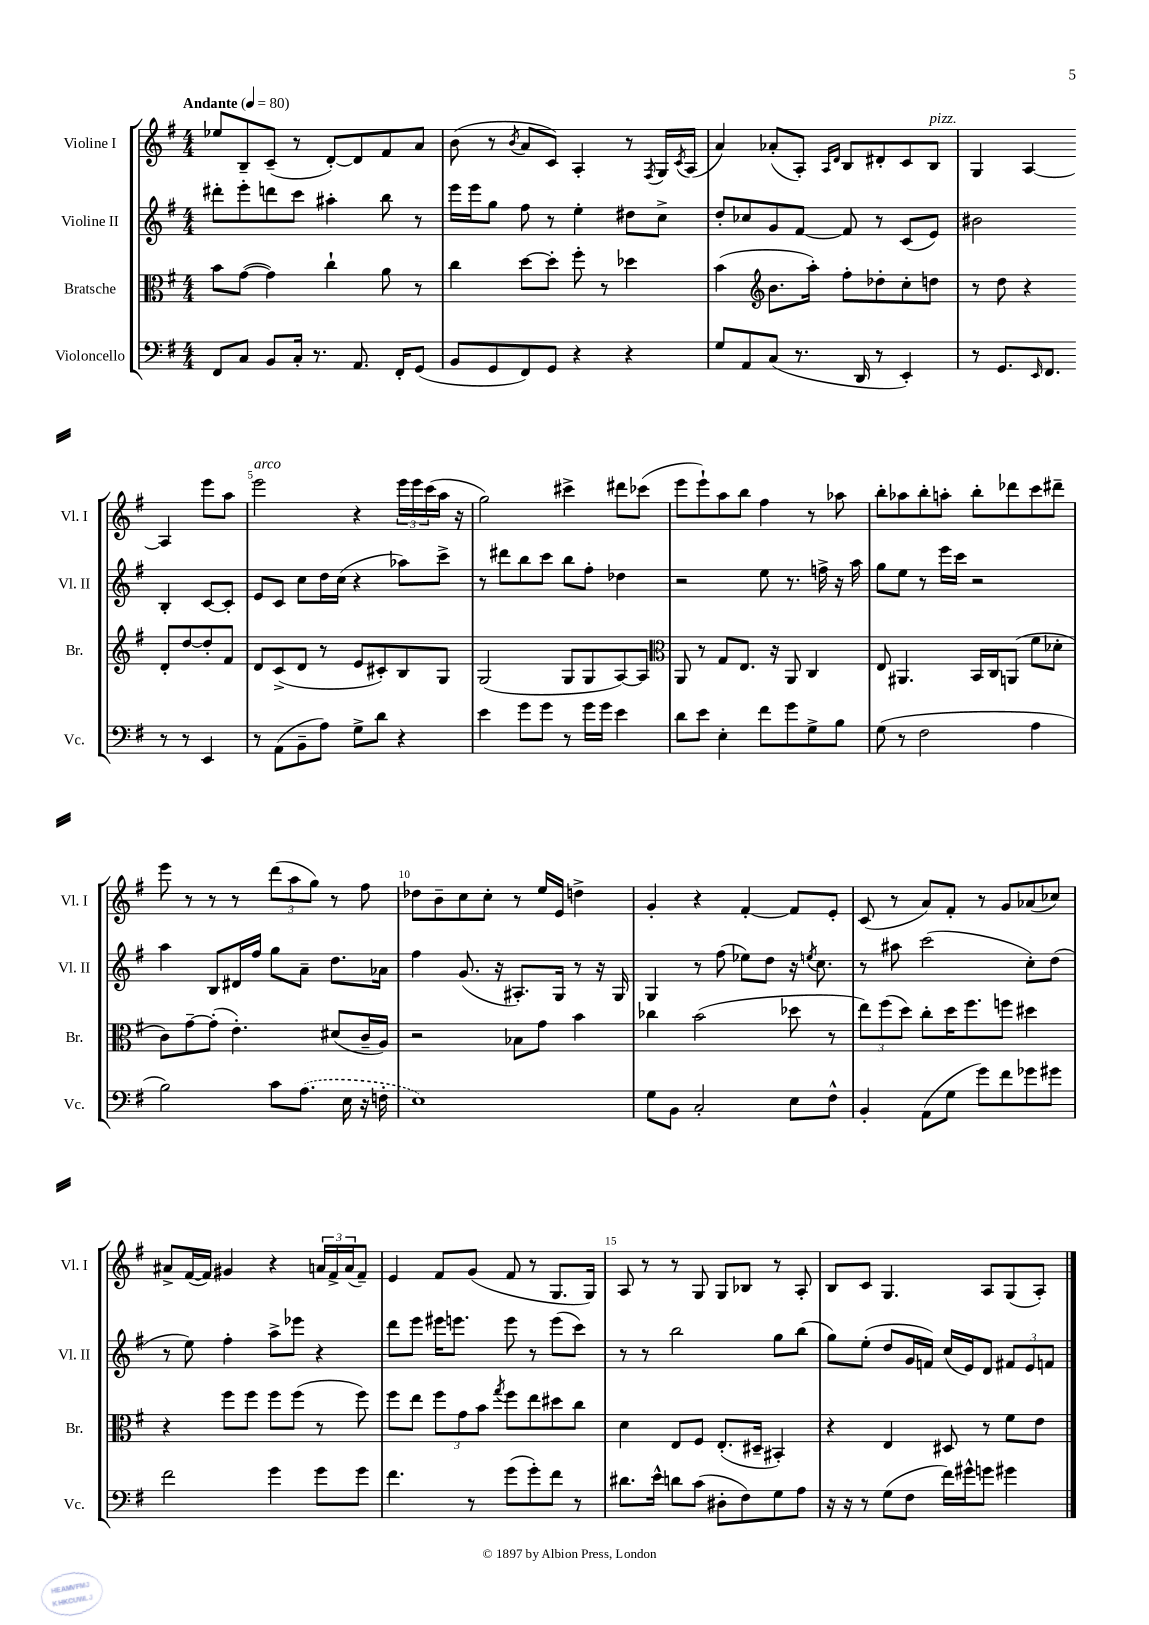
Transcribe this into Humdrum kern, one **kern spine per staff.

**kern	**kern	**kern	**kern
*part4	*part3	*part2	*part1
*staff4	*staff3	*staff2	*staff1
*I"Violoncello	*I"Bratsche	*I"Violine II	*I"Violine I
*I'Vc.	*I'Br.	*I'Vl. II	*I'Vl. I
*clefF4	*clefC3	*clefG2	*clefG2
*k[f#]	*k[f#]	*k[f#]	*k[f#]
*M4/4	*M4/4	*M4/4	*M4/4
*MM80	*MM80	*MM80	*MM80
=1	=1	=1	=1
!	!	!	!LO:TX:a:B:t=Andante
8FF#/L	8b\L	8ddd#X'\L	8ee-X/L
8C/J	([8g\J	8eee'\	8B~/
8BB/L	4g\])	8dddn\	(8c~/J
16C'/Jk	.	8ccc\J	8r
8.r	.	.	.
.	4cc`\	4aa#X'\	[8d'/L)
8.AA/	.	.	8d/]
.	8a\	8bb\	8f#/
16FF#'/KL	.	.	.
(8GG/J	8r	8r	8a/J
=2	=2	=2	=2
8BB/L	4cc\	16eee\LL	(8b\
.	.	16eee\J	.
8GG/	.	8gg\J	8r
.	.	.	8qb/
8FF#/)	[8dd\L	8ff#\	8a/L
8GG/J	8dd'\J]	8r	8c/J)
4r	8ff#'\	4ee'\	4A'/
.	8r	.	.
4r	4dd-X\	8dd#X\L	8r
.	.	.	8qF#/
.	.	8cc^\J	16G/LL
.	.	.	8qc/
.	.	.	(16A/JJ
=3	=3	=3	=3
8G/L	(4b\	8dd'/L	4a/)
8AA/	.	8cc-X/	.
*	*clefG2	*	*
(8C/J	8.b\L	8g/	(8a-X'/L
8.r	.	[8f#/J	8A'/J)
.	16aa'\Jk)	.	.
.	.	.	16qqA/LL
.	.	.	16qqd/JJ
.	8ff#'\L	8f#/]	8B/L
16DD/	.	.	.
8r	8dd-X'\	8r	8d#X'/
4EE'/)	8cc'\	(8c/L	8c/
!	!	!	!LO:TX:a:i:t=pizz.
.	8ddn\J	8e/J)	8B/J
=4	=4	=4	=4
8r	8r	2b#X\	4G/
8.GG/L	8dd\	.	.
.	4r	.	[4A/
16qqEE/	.	.	.
8.FF#/J	.	.	.
8r	8d'/L	4B'/	4A/]
8r	[8dd/	.	.
4EE/	8dd'/]	[8c/L	8eee\L
.	8f#/J	8c'/J]	8aa\J
!!LO:LB:g=z
=5	=5	=5	=5
!	!	!	!LO:TX:a:i:t=arco
8r	8d/L	8e/L	2eee\
(8AA\L	(8c^/	8c/J	.
8BB~\	8d/J	8cc\L	.
8A\J)	8r	16dd\L	.
.	.	(16cc\JJ	.
8G^\L	8e/L	4r	4r
8d\J	8c#X'/)	.	.
4r	8B/	8aa-X\L)	24eee\LL
.	.	.	24eee\
.	.	.	(24ccc\
.	8G/J	8ccc^\J	16aa\JJ
.	.	.	16r
=6	=6	=6	=6
4e\	(2G/	8r	2gg\)
.	.	8ddd#X\L	.
8g\L	.	8bb\	.
8g\J	.	8ccc\J	.
8r	8G/L	8bb\L	4ccc#X^\
16g\LL	8G/	8ff#'\J	.
16g\JJ	.	.	.
4e\	[8A/)	4dd-X\	8ddd#X\L
.	8A/J]	.	(8ccc-X\J
=7	=7	=7	=7
*	*clefC3	*	*
8d\L	8AA/	2r	8eee\L
8e\J	8r	.	8eee`\)
4E'\	8G/L	.	8aa\
.	8.E/J	.	8bb\J
8f#\L	.	8ee\	4ff#\
.	16r	.	.
8g\	8AA/	8.r	.
8G^\	4C/	.	8r
.	.	16ffn^\	.
8B\J	.	16r	8aa-X\
.	.	16aa\	.
=8	=8	=8	=8
(8G\	8E/	8gg\L	8bb'\L
8r	4.AA#X/	8ee\J	8aa-X\
2F#\	.	8r	8bb'\
.	.	16eee\LL	8aan'\J
.	.	16ccc\JJ	.
.	16BB/LL	2r	8bb'\L
.	16C/J	.	.
.	(8AAn/J	.	8ddd-X\
4A\	8f#\L	.	8ccc\
.	8d-X'\J	.	8ddd#X~\J
!!LO:LB:g=z
=9	=9	=9	=9
2B\)	8c\L)	4aa\	8eee\
.	[8g~\	.	8r
.	(8g'\J]	8B/L	8r
.	4.e'\)	16d#X/L	8r
.	.	16ff#/JJ	.
8c\L	.	8gg\L	(12ddd\L
.	.	.	12aa\
(8.A\J	.	8a~\J	.
.	.	.	12gg\J)
.	(8d#X/L	8.dd\L	8r
16E\	.	.	.
16r	16c~/L	.	8ff#\
16Fn'\	16A/JJ)	16a-X\Jk	.
=10	=10	=10	=10
1E)	2r	4ff#\	8dd-X\L
.	.	.	8b~\
.	.	(8.g/	8cc\
.	.	.	8cc'\J
.	.	16r	.
.	8B-X\L	8.A#X'/L)	8r
.	8g\J	.	16ee/LL
.	.	16G/Jk	16e/JJ
.	4b\	8r	4ddn^\
.	.	16r	.
.	.	16G/	.
=11	=11	=11	=11
8G\L	4cc-X\	4G/	4g'/
8BB\J	.	.	.
2C'/	(2b\	8r	4r
.	.	(8ff#\	.
.	.	8ee-X\L)	[4f#'/
.	.	8dd\J	.
8E\L	8dd-X\	16r	8f#/L]
.	.	8qeen/	.
.	.	8.cc\	.
8F#^^\J	8r	.	8e'/J
=12	=12	=12	=12
4BB'/	12ee\L)	8r	(8c/
.	(12ff#\	.	.
.	.	8aa#X\	8r
.	12dd\J)	.	.
(8AA\L	8cc'\L	(2ccc\	8a/L)
8G\J	16dd\K	.	8f#'/J
.	8.ff#\	.	.
8g\L)	.	.	8r
8f#\	8ffn\J	.	8g/L
8g-X\	4dd#X\	8cc'\L)	(8a-X/
8g#X\J	.	(8dd\J	8cc-X/J)
!!LO:LB:g=z
=13	=13	=13	=13
2f#\	4r	8r	8a#X^/L
.	.	8ee\)	([16f#/L
.	.	.	16f#/JJ])
.	8ff#\L	4ff#'\	4g#X/
.	8ff#\J	.	.
4g\	8ff#\L	8aa^\L	4r
.	(8ff#\J	8eee-X\J	.
8g\L	8r	4r	24an/LL
.	.	.	24f#^/
.	.	.	(24a/J
8g\J	8ff#\)	.	8f#~/J)
=14	=14	=14	=14
4.f#\	8ff#\L	8ddd\L	4e/
.	8ee\J	8eee\J	.
.	12ff#\L	16eee#X\KL	8f#/L
.	.	8.eeen\J	.
.	12g\	.	.
8r	.	.	(8g/J
.	12b\J	.	.
.	8qgg/	.	.
(8g\L	8ff#\L	8eee\	8f#/
8g'\)	8ee\	8r	8r
8f#\J	8dd#X\	(8eee\L	8.G/L
8r	8cc\J	8ccc\J)	.
.	.	.	16G/Jk)
=15	=15	=15	=15
8.d#X\L	4d\	8r	8A/
.	.	8r	8r
16e^^\Jk	.	.	.
8dn\L	8E/L	2bb\	8r
(8c\J	8F#/J	.	8G/
8D#X'\L	(8.E'/L	.	8G/L
8F#\)	.	.	8B-X/J
.	16D#X~/Jk	.	.
8G\	4BB#X'/)	8gg\L	8r
8A\J	.	(8bb\J	8A'/
=16	=16	=16	=16
16r	4r	8gg\L)	8B/L
16r	.	.	.
8r	.	(8ee'\J	8c/J
(8G\L	4E/	8dd/L	4.G/
8F#\J	.	16g/L	.
.	.	16fn/JJ)	.
16f#\LL)	8D#X/	(16cc/LL	.
16g#X^^\J	.	16e/J)	.
8gn\J	8r	8d/J	8A/L
4g#X\	8f#\L	12f#X/L	(8G/
.	.	12e/	.
.	8e\J	.	8A'/J)
.	.	12fn/J	.
==	==	==	==
*-	*-	*-	*-
